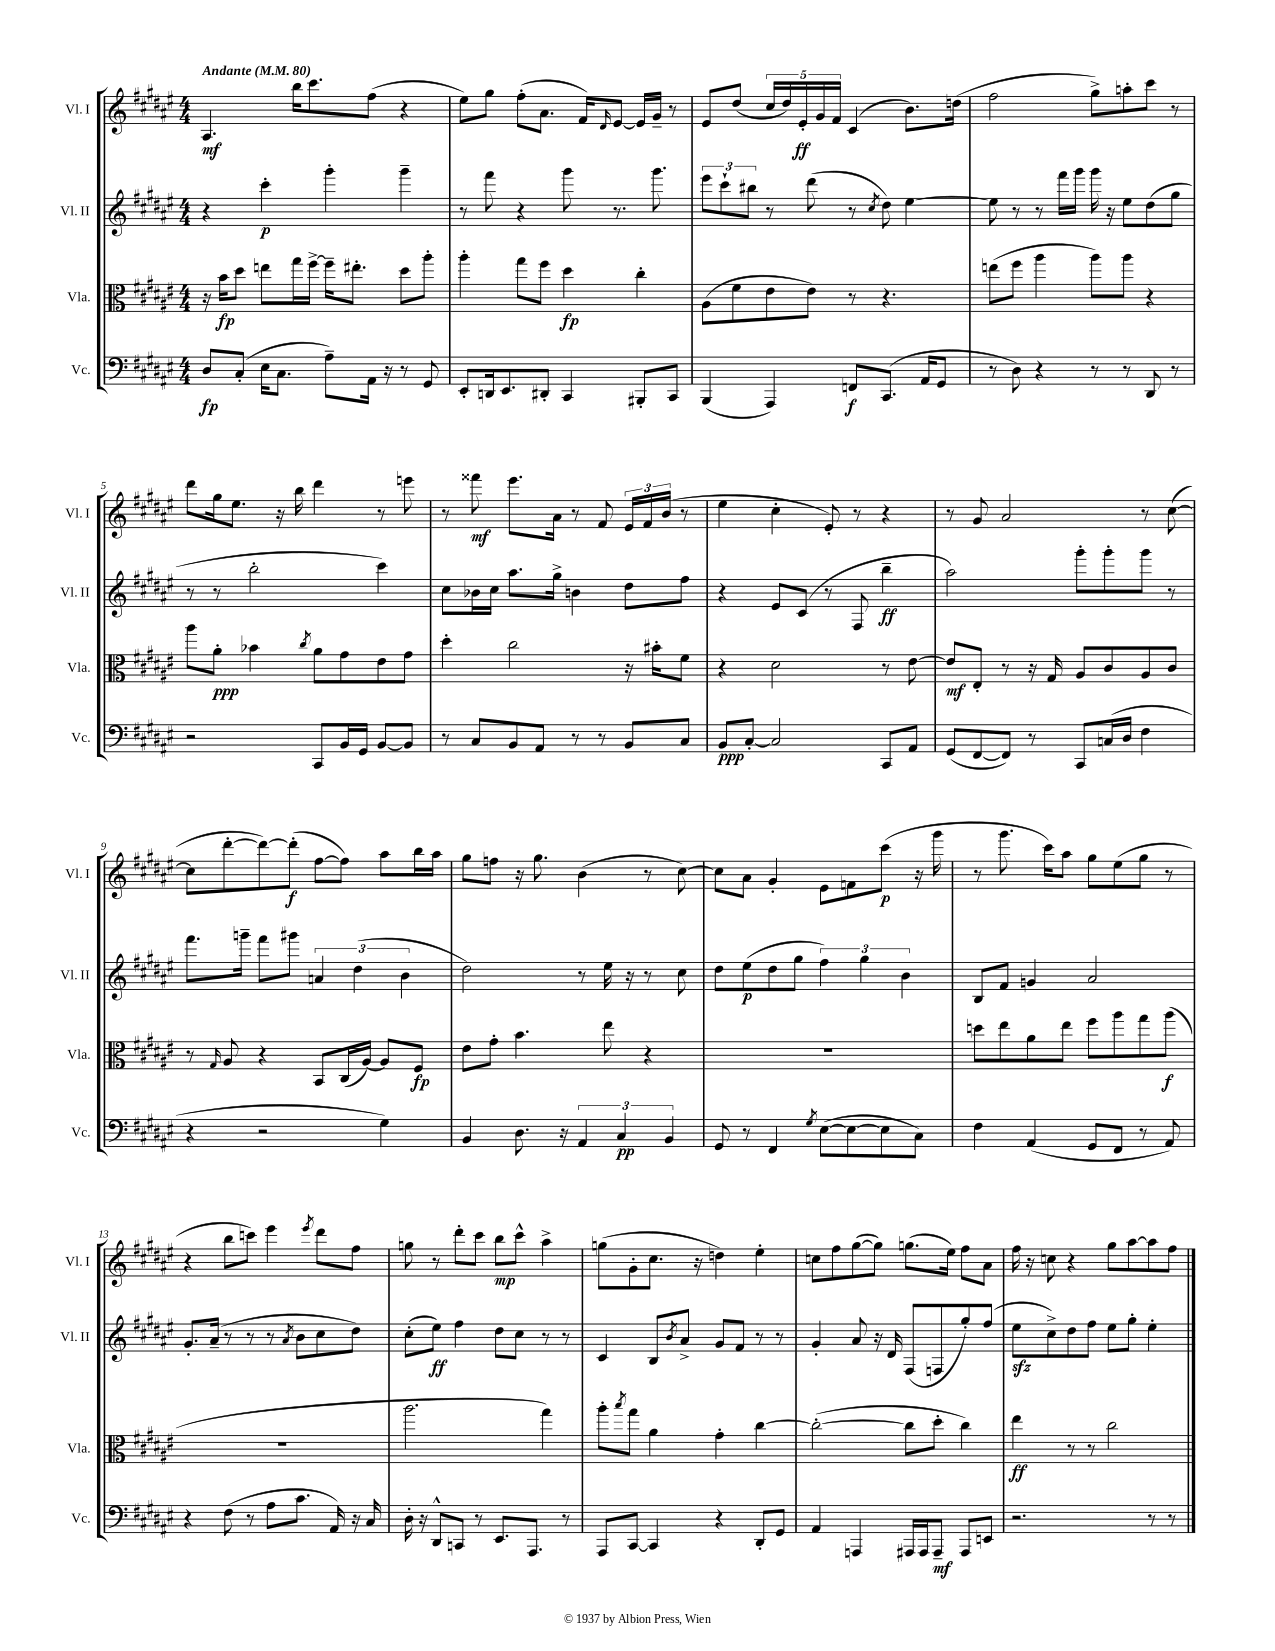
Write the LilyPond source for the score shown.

<<
\new StaffGroup <<
\new Staff = "s0" \with { instrumentName = "Vl. I" shortInstrumentName = "Vl. I" } {
    \clef treble \key fis \major \numericTimeSignature \time 4/4 \tempo "Andante" 4 = 80
    ais4.\mf b''16 cis'''8. fis''8( r4 |
    eis''8) gis''8 fis''8-.( ais'8. fis'16) \grace { dis'16 } eis'8~ eis'16 gis'16-- r8 |
    eis'8 dis''8( \tuplet 5/4 { cis''16 dis''16) eis'16-.\ff gis'16 fis'16 } cis'4( b'8.) d''16( |
    fis''2 gis''8->) a''8-. cis'''8 r8 |
    dis'''8 gis''16 eis''8. r16 b''16 dis'''4 r8 e'''8 |
    r8 fisis'''8\mf eis'''8. ais'16 r8 fis'8 \tuplet 3/2 { eis'16 fis'16 b'16( } r8 |
    eis''4 cis''4-. eis'8-.) r8 r4 |
    r8 gis'8 ais'2 r8 cis''8~( |
    cis''8 dis'''8~-. dis'''8~) dis'''8-.\f( fis''8~ fis''8) ais''8 b''16 ais''16 |
    gis''8 f''8 r16 gis''8. b'4( r8 cis''8~) |
    cis''8 ais'8 gis'4-. eis'8 f'8 cis'''8\p( r16 gis'''16 |
    r8 gis'''8. cis'''16) ais''8 gis''8 eis''8( gis''8 r8 |
    r4 b''8 c'''8) eis'''4 \acciaccatura { eis'''8 } dis'''8 fis''8 |
    g''8 r8 dis'''8-. cis'''8 b''8\mp cis'''8-^ ais''4-> |
    g''8( gis'8-. cis''8. r16 d''4) eis''4-. |
    c''8 fis''8 gis''8~( gis''8) g''8.( eis''16) fis''8 ais'8 |
    fis''16 r16 c''8 r4 gis''8 ais''8~ ais''8 fis''8 \bar "|." |
}
\new Staff = "s1" \with { instrumentName = "Vl. II" shortInstrumentName = "Vl. II" } {
    \clef treble \key fis \major \numericTimeSignature \time 4/4
    r4 cis'''4-.\p gis'''4-. gis'''4-- |
    r8 fis'''8 r4 gis'''8 r8. gis'''8. |
    \tuplet 3/2 { eis'''8 cis'''8-! bis''8 } r8 dis'''8( r8 \acciaccatura { cis''8 } dis''8) eis''4~ |
    eis''8 r8 r8 fis'''16 gis'''16 gis'''16 r16 eis''8 dis''8( gis''8 |
    r8 r8 b''2-. cis'''4) |
    cis''8 bes'16 cis''16 ais''8. gis''16-> b'4 dis''8 fis''8 |
    r4 eis'8 cis'8( r8 fis8 b''4--\ff |
    ais''2) gis'''8-. gis'''8-. gis'''8 r8 |
    fis'''8. g'''16-- fis'''8 gis'''8 \tuplet 3/2 { a'4 dis''4( b'4 } |
    dis''2) r8 eis''16 r16 r8 cis''8 |
    dis''8 eis''8\p( dis''8 gis''8 \tuplet 3/2 { fis''4) gis''4 b'4 } |
    b8 fis'8 g'4 ais'2 |
    gis'8.-. ais'16--( r8 r8 r8 \acciaccatura { ais'8 } b'8 cis''8 dis''8) |
    cis''8-.( eis''8\ff) fis''4 dis''8 cis''8 r8 r8 |
    cis'4 b8 \acciaccatura { b'8 } ais'8-> gis'8 fis'8 r8 r8 |
    gis'4-. ais'8 r16 dis'16 fis8( f8 gis''8-.) fis''8( |
    eis''8\sfz cis''8->) dis''8 fis''8 eis''8 gis''8-. eis''4-. \bar "|." |
}
\new Staff = "s2" \with { instrumentName = "Vla." shortInstrumentName = "Vla." } {
    \clef alto \key fis \major \numericTimeSignature \time 4/4
    r16 b'16\fp dis''8 e''8 gis''16 fis''16~-> fis''16-- eis''8.-. dis''8 ais''8-. |
    ais''4-. gis''8 fis''8 dis''4\fp cis''4-. |
    ais8( fis'8 eis'8 eis'8) r8 r4. |
    e''8( fis''8 ais''4 ais''8) ais''8 r4 |
    ais''8 ais'8-.\ppp bes'4 \acciaccatura { cis''8 } ais'8 gis'8 eis'8 gis'8 |
    dis''4-. cis''2 r16 bis'16-. fis'8 |
    r4 dis'2 r8 eis'8~ |
    eis'8\mf eis8-. r8 r16 gis16 ais8 cis'8 ais8 cis'8 |
    r8 \grace { gis16 } ais8 r4 b,8 cis16( ais16~) ais8 fis8\fp |
    eis'8 gis'8-. b'4. eis''8 r4 |
    R1 |
    d''8 eis''8 ais'8 eis''8 fis''8 ais''8 gis''8 ais''8\f( |
    R1 |
    ais''2. gis''4) |
    ais''8-. \acciaccatura { b''8 } gis''8 ais'4 gis'4-. cis''4~ |
    cis''2~-.( cis''8 dis''8-. cis''4) |
    eis''4\ff r8 r8 cis''2 \bar "|." |
}
\new Staff = "s3" \with { instrumentName = "Vc." shortInstrumentName = "Vc." } {
    \clef bass \key fis \major \numericTimeSignature \time 4/4
    dis8\fp cis8-.( eis16 cis8. ais8--) ais,16 r16 r8 gis,8 |
    eis,8-. d,16 eis,8. dis,8-. cis,4 bis,,8-. cis,8 |
    b,,4( ais,,4) f,8\f cis,8.( ais,16 gis,8 |
    r8 dis8) r4 r8 r8 dis,8 r8 |
    r2 cis,8 b,16 gis,16 b,8~ b,8 |
    r8 cis8 b,8 ais,8 r8 r8 b,8 cis8 |
    b,8\ppp cis8~-. cis2 cis,8 ais,8 |
    gis,8( fis,8~ fis,8) r8 cis,8 c16( dis16 fis4 |
    r4 r2 gis4) |
    b,4 dis8. r16 \tuplet 3/2 { ais,4 cis4\pp b,4 } |
    gis,8 r8 fis,4 \acciaccatura { gis8 } eis8~( eis8~ eis8 cis8) |
    fis4 ais,4( gis,8 fis,8 r8 ais,8) |
    r4 fis8( r8 ais8 cis'8. ais,16) r16 cis16 |
    dis16-. r16 dis,8-^ c,8 r8 eis,8. ais,,8. r8 |
    ais,,8 cis,8~ cis,4 r4 dis,8-. gis,8 |
    ais,4 a,,4 ais,,16 ais,,16 ais,,8--\mf ais,,8 e,8 |
    r2. r8 r8 \bar "|." |
}
>>
>>
